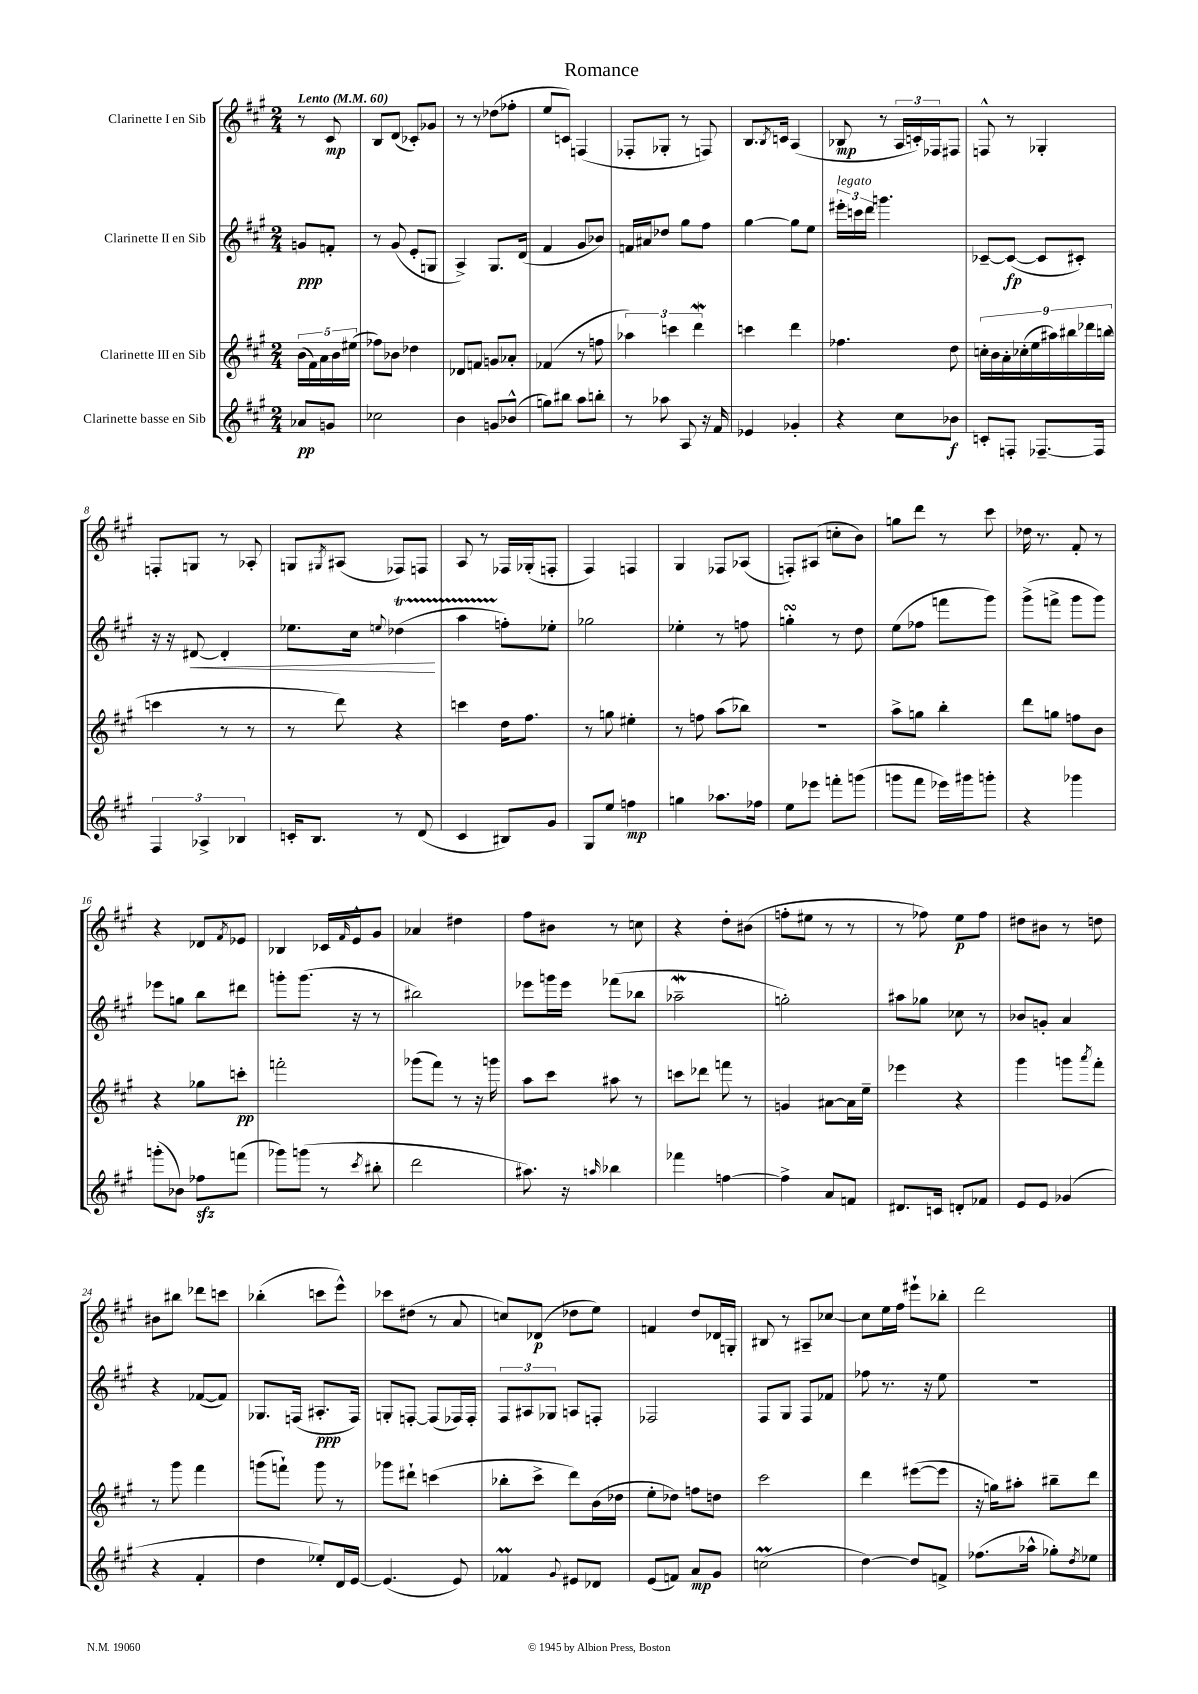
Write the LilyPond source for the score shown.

\header { title = "Romance" }
<<
\new StaffGroup <<
\new Staff = "s0" \with { instrumentName = "Clarinette I en Sib" } {
    \clef treble \key a \major \numericTimeSignature \time 2/4 \partial 4 \tempo "Lento" 4 = 60
    r8 cis'8\mp |
    b8 d'8( ces'8-.) ges'8 |
    r8 r8 des''8( fes''8-. |
    e''8 c'8) f4( |
    fes8-. ges8-. r8 f8) |
    b8. \acciaccatura { b8 } c'16 a4( |
    bes8\mp r8 \tuplet 3/2 { a16 c'16-.) fes16 } fis8 |
    f8-^ r8 ges4-. |
    f8-. g8 r8 aes8-. |
    g8 \acciaccatura { gis8 } ais8( fes8) f8 |
    a8 r8 fes16 ges16-.( f8-. |
    fis4) f4 |
    gis4 fes8 aes8( |
    f8-.) ais8( c''8-. b'8) |
    g''8 d'''8 r8 cis'''8 |
    des''16 r8. fis'8-. r8 |
    r4 des'8 \acciaccatura { fis'8 } ees'8 |
    bes4 ces'16 \grace { fis'16 } e'16-^ gis'8 |
    aes'4 dis''4 |
    fis''8 bis'8 r8 c''8 |
    r4 d''8-. bis'8( |
    f''8-. eis''8 r8 r8 |
    r8 fes''8) e''8\p fes''8 |
    dis''8 bis'8 r8 d''8 |
    bis'8 bis''8 des'''8 c'''8 |
    bes''4-.( c'''8 e'''8-^) |
    ces'''8 dis''8( r8 a'8 |
    c''8) des'8\p( des''8 e''8) |
    f'4 d''8 des'16 g16-. |
    bis8 r8 ais8-- ces''8~ |
    ces''8 e''16 fis''16 eis'''8-! bes''8-. |
    d'''2 \bar "|." |
}
\new Staff = "s1" \with { instrumentName = "Clarinette II en Sib" } {
    \clef treble \key a \major \numericTimeSignature \time 2/4 \partial 4
    g'8\ppp f'8-. |
    r8 gis'8( e'8-. g8 |
    a4->) gis8. d'16( |
    fis'4 gis'8 bes'8) |
    f'16 ais'16 des''8 gis''8 fis''8 |
    gis''4~ gis''8 e''8 |
    \tuplet 3/2 { eis'''16-.^\markup { \italic "legato" } c'''16 d'''16 } g'''4. |
    ces'8~-- ces'8~\fp( ces'8 cis'8-.) |
    r16 r16 dis'8~\< dis'4-. |
    ees''8. cis''16 \appoggiatura { e''8 } des''4\startTrillSpan\!( |
    a''4 f''8-.\stopTrillSpan) ees''8-. |
    ges''2 |
    ees''4-. r8 f''8 |
    g''4-.\turn r8 d''8 |
    e''8( fes''8 f'''8 gis'''8) |
    gis'''8->( f'''8-> gis'''8 gis'''8) |
    ees'''8 g''8 b''8 dis'''8 |
    g'''8-. g'''8.( r16 r8 |
    bis''2) |
    ees'''8 g'''16 ees'''16 fes'''8( bes''8 |
    aes''2--\mordent |
    g''2-.) |
    ais''8 ges''8 ces''8 r8 |
    bes'8 g'8-. a'4 |
    r4 fes'8~( fes'8) |
    ges8. f16( ais8.-.\ppp f16) |
    g8-. f8~-. f8( fes16) fes16-. |
    \tuplet 3/2 { fis8 ais8 ges8 } a8 f8-. |
    fes2 |
    fis8 gis8 fis8 fes'8 |
    fes''8 r8. r16 e''8 |
    r2 \bar "|." |
}
\new Staff = "s2" \with { instrumentName = "Clarinette III en Sib" } {
    \clef treble \key a \major \numericTimeSignature \time 2/4 \partial 4
    \tuplet 5/4 { b'16( fis'16) a'16 b'16 eis''16( } |
    fes''8) bes'8 des''4 |
    des'8 f'8 g'8 aes'8-. |
    fes'4( r8 f''8 |
    \tuplet 3/2 { aes''4) c'''4 d'''4\mordent } |
    c'''4 d'''4 |
    fes''4. d''8 |
    \tuplet 9/8 { c''16-. b'16 a'16-. ces''16-.( e''16 ais''16) bis''16 des'''16 b''16( } |
    c'''4 r8 r8 |
    r8 d'''8) r4 |
    c'''4 d''16 fis''8. |
    r8 g''8 eis''4-. |
    r8 f''8 a''8( bes''8) |
    R2 |
    a''8-> g''8 b''4-. |
    d'''8 g''8 f''8 b'8 |
    r4 ges''8 c'''8-.\pp |
    f'''2-. |
    ges'''8( fis'''8) r8 r16 g'''16 |
    a''8 cis'''8 ais''8 r8 |
    c'''8 des'''8 f'''8 r8 |
    g'4 ais'8~ ais'16 e''16-- |
    ees'''4 r4 |
    gis'''4 g'''8 \acciaccatura { a'''8 } fis'''8-. |
    r8 gis'''8 fis'''4 |
    g'''8( f'''8-!) g'''8 r8 |
    ges'''8 dis'''8-! c'''4( |
    bes''8-. cis'''8-> d'''8) b'16( des''16 |
    e''8-. des''8) f''8 d''8 |
    cis'''2 |
    d'''4 eis'''8~( eis'''8 |
    r16 g''16) ais''8-. bis''8-- d'''8 \bar "|." |
}
\new Staff = "s3" \with { instrumentName = "Clarinette basse en Sib" } {
    \clef treble \key a \major \numericTimeSignature \time 2/4 \partial 4
    aes'8\pp g'8 |
    ces''2 |
    b'4 g'8 bes'8-^( |
    g''8) bis''8 a''8 b''8-. |
    r8 aes''8 a8 r16 fis'16 |
    ees'4 ges'4-. |
    r4 cis''8 bes'8\f |
    c'8-. f8-. fes8.~-- fes16 |
    \tuplet 3/2 { fis4 aes4-> bes4 } |
    c'16-. b8. r8 d'8( |
    cis'4 bis8) gis'8 |
    gis8 e''8 f''4\mp |
    g''4 aes''8. fes''16 |
    e''8 ees'''8 f'''8-. g'''8( |
    g'''8 fis'''8 ees'''16) gis'''16 g'''8-. |
    r4 ges'''4 |
    g'''8-.( bes'8) fes''8\sfz f'''8( |
    ges'''8) g'''8( r8 \acciaccatura { cis'''8 } bis''8-. |
    d'''2 |
    ais''8.) r16 \grace { a''16 } bes''4 |
    fes'''4 f''4~ |
    f''4-> a'8 f'8 |
    dis'8. c'16 d'8-. fes'8 |
    e'8 e'8 ges'4( |
    r4 fis'4-. |
    d''4 ees''8-.) d'16 e'16~ |
    e'4.( e'8) |
    fes'4\prall \appoggiatura { gis'8 } eis'8 des'8 |
    e'8( f'8) a'8\mp gis'8 |
    c''2\prall( |
    d''4~) d''8 f'8-> |
    fes''8.( aes''16-^ ges''8-.) \acciaccatura { d''8 } ees''8 \bar "|." |
}
>>
>>
